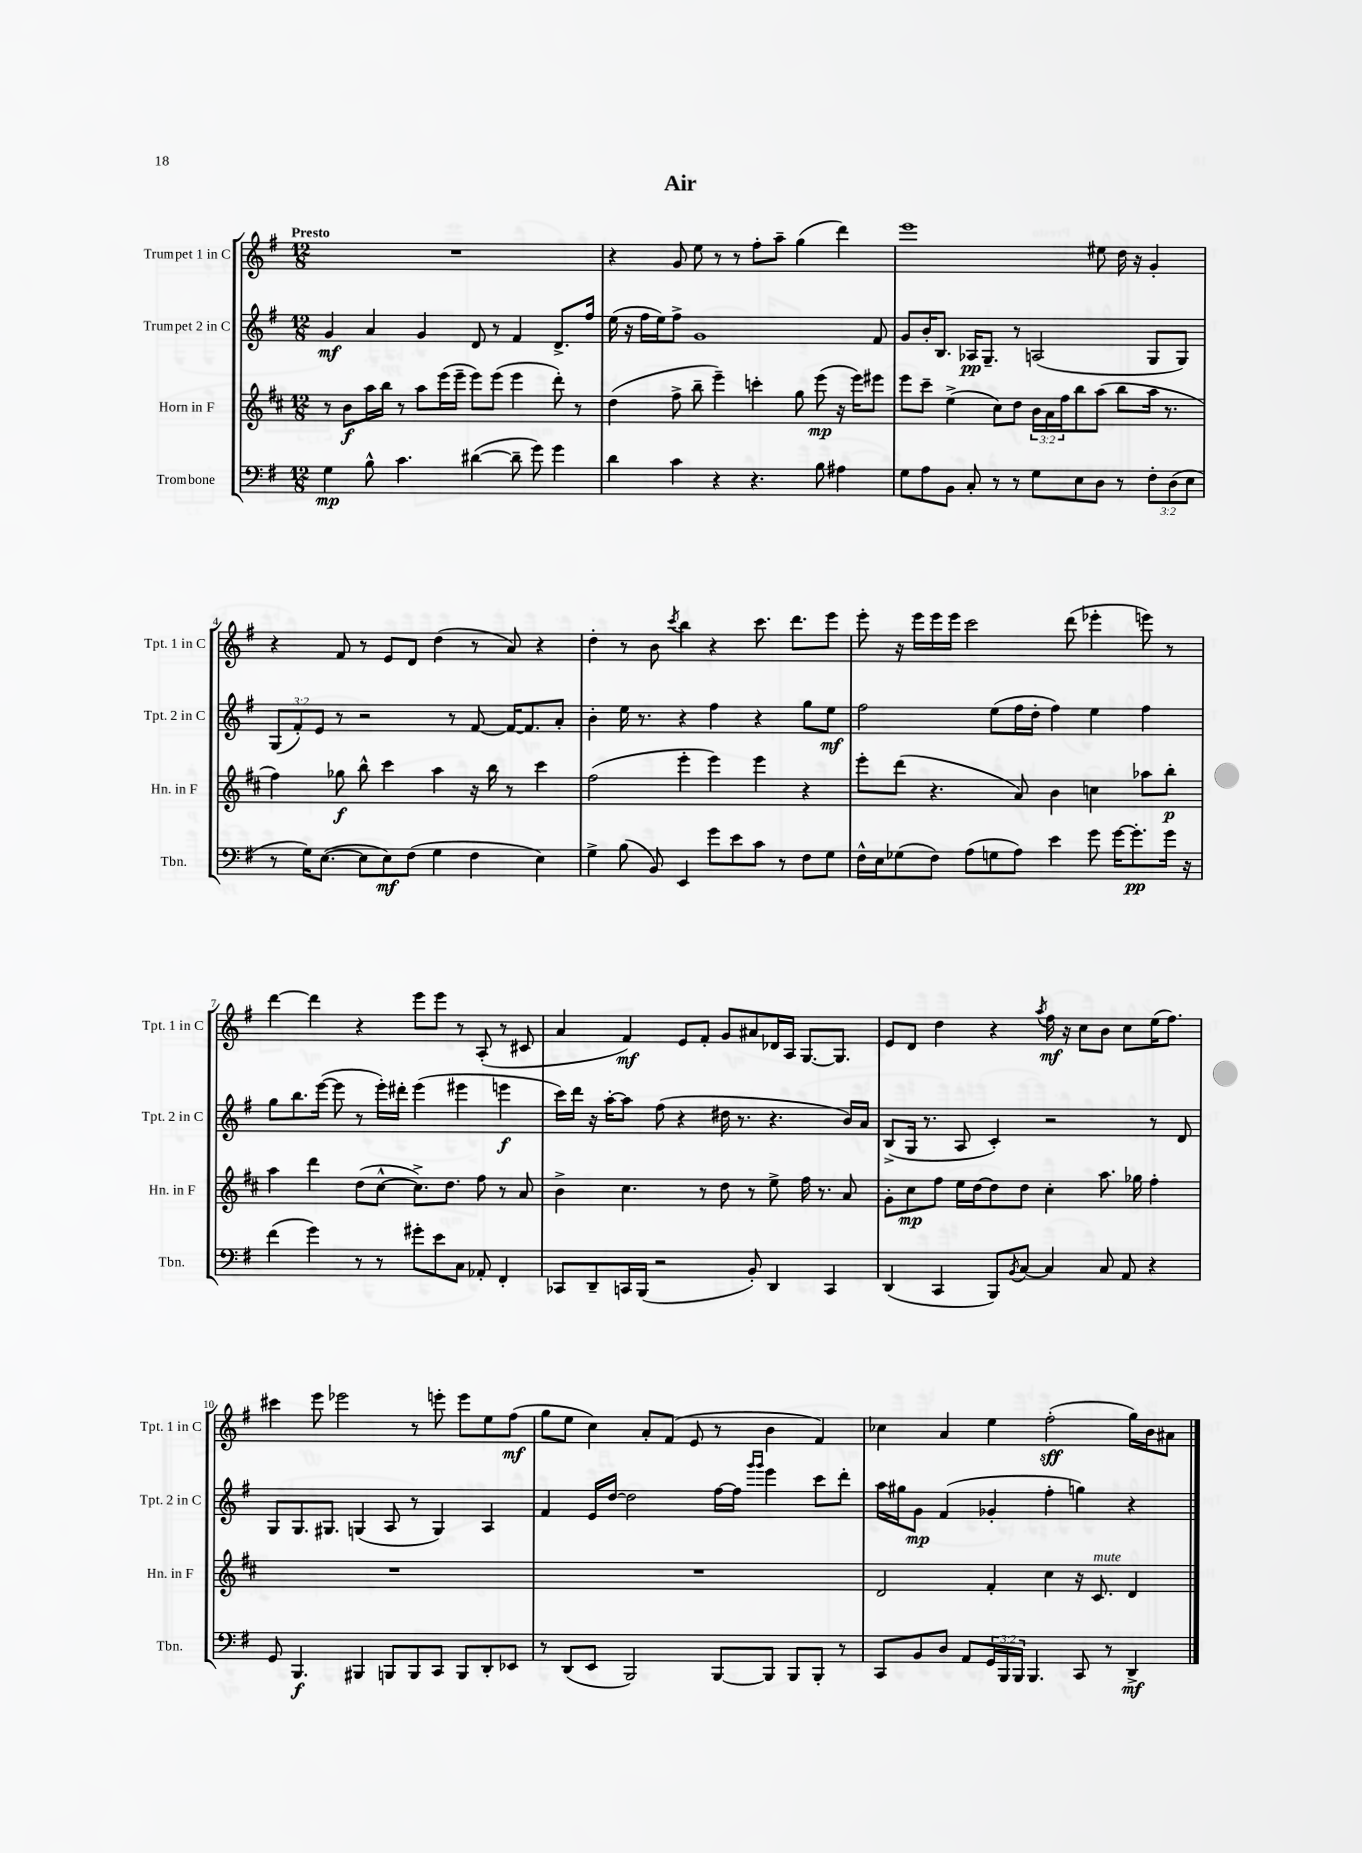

**kern	**kern	**kern	**kern
*staff4	*staff3	*staff2	*staff1
*clefF4	*clefG2	*clefG2	*clefG2
*k[f#]	*k[f#c#]	*k[f#]	*k[f#]
*M12/8	*M12/8	*M12/8	*M12/8
4G	8r	4g	1.r
.	8b	.	.
8B^^	16aa	4a	.
.	16bb	.	.
4.c	8r	.	.
.	8aa	4g	.
.	(16eee	.	.
.	16eee~	.	.
([4d#	8eee)	8d	.
.	(8eee	8r	.
8d#~]	4eee	4f#	.
8g)	.	.	.
4g	8ddd')	8.d^	.
.	8r	.	.
.	.	16ff#	.
=	=	=	=
4d	(4dd	(16ee	4r
.	.	16r	.
.	.	16ff#	.
.	.	16ee)	.
4c	8ff#^	8ff#^	8g
.	8bb~	1g	8ee
4r	4eee~)	.	8r
.	.	.	8r
4.r	4ccc'	.	8ff#'
.	.	.	8aa~
.	8gg	.	(4gg
8B	(8eee	.	.
4A#	16r	.	4ddd)
.	16eee)	.	.
.	8eee#	8f#	.
=	=	=	=
8G	8eee	8g	1eee
8A	8ccc#~	16b'	.
.	.	8.B	.
8BB	(4ee^	.	.
8C'	.	16A-	.
.	.	8.G~	.
8r	8cc#)	.	.
8r	8dd	8r	.
8G	24b	(2A	.
.	24a	.	.
.	24ff#	.	.
8E	8bb	.	.
8D	(8aa	.	8ee#
8r	8bb	.	16dd
.	.	.	16r
12F#'	16aa	8G	4g'
.	8.r	.	.
(12D	.	.	.
.	.	8G)	.
12E	.	.	.
=	=	=	=
8r	4ff#)	(12G	4r
.	.	12f#')	.
16G)	.	.	.
.	.	12e	.
([8.E	.	.	.
.	8gg-	8r	8f#
8E]	8bb^^	2r	8r
8E)	4ccc#	.	8e
(8F#	.	.	8d
4G	4aa	.	(4dd
.	.	8r	.
4F#	16r	[8f#	8r
.	16bb	.	.
.	8r	16f#_	8a)
.	.	8.f#]	.
4E)	4ccc#	.	4r
.	.	8a'	.
=	=	=	=
4G^	(2ff#	4b'	4dd'
(8B	.	16ee	8r
.	.	8.r	.
8BB)	.	.	8b
.	.	.	8qccc
4EE	4eee'	4r	4bb
8g	4eee)	4ff#	4r
8e	.	.	.
8c	4eee	4r	8.ccc
8r	.	.	.
.	.	.	8.ddd
8F#	4r	8gg	.
8G	.	8ee	8eee
=	=	=	=
16F#^^	8eee'	2ff#	8eee'
16E	.	.	.
(8G-	(8ddd	.	16r
.	.	.	16eee
8F#)	4.r	.	16eee
.	.	.	16eee
(8A	.	.	2ccc
8G	.	(8ee	.
8A)	8a)	16ff#	.
.	.	16dd'	.
4e	4b	4ff#)	.
.	.	.	(8ddd
8g	4cc	4ee	4eee-'
[16g	.	.	.
8.g']	.	.	.
.	8aa-	4ff#	8eee)
16g	8bb'	.	8r
16r	.	.	.
=	=	=	=
(4f#	4aa	8gg	[4ddd
.	.	8.bb	.
4g)	4ddd	.	4ddd]
.	.	([16eee	.
.	.	8eee]	.
8r	(8dd	8r	4r
8r	[8cc#^^	16eee')	.
.	.	16ddd#'	.
8g#'	8.cc#^])	(4eee	8eee
8e	.	.	8eee
.	8.dd	.	.
8C	.	4eee#	8r
8AA-'	8ff#	.	(8A'
4FF#'	8r	4eee	8r
.	8a	.	8c#
=	=	=	=
8CC-	4b^	16ccc)	4a
.	.	16ddd	.
8DD~	.	16r	.
.	.	[16aa'	.
16CC	4.cc#	8aa]	4f#)
(16BBB	.	.	.
2r	.	(8ff#	.
.	.	4r	8e
.	8r	.	8f#'
.	8dd	16dd#	8g
.	.	8.r	.
8BB')	8r	.	8a#
4DD	8ee^	4.r	16d-
.	.	.	16A
.	16ff#	.	[8.G
.	8.r	.	.
4CC	.	.	.
.	.	.	8.G]
.	8a	16b)	.
.	.	16a	.
=	=	=	=
(4DD	8g'	(8B^	8e
.	8cc#	16G	8d
.	.	8.r	.
4CC	8ff#	.	4dd
.	16ee	8A	.
.	[16dd	.	.
8BBB)	8dd]	4c')	4r
8qBB	.	.	.
[8C	8dd	.	.
.	.	.	8qaa
4C]	4cc#'	2r	16ff#
.	.	.	16r
.	.	.	8cc
8C	8.aa	.	8b
8AA	.	.	8cc
.	16gg-	.	.
4r	4ff#'	8r	(16ee
.	.	.	8.ff#)
.	.	8d	.
=	=	=	=
8GG	1.r	8G	4ccc#
4.BBB	.	8.G	.
.	.	.	8eee
.	.	8.G#	.
.	.	.	2eee-
4BBB#	.	(4G	.
8BBB	.	8A	.
8BBB	.	8r	8r
8CC	.	4G)	8eee'
8BBB	.	.	8eee
8DD'	.	4A	8ee
8EE-	.	.	(8ff#
=	=	=	=
8r	1.r	4f#	8gg
(8DD	.	.	8ee
8EE	.	16e	4cc)
.	.	[16dd	.
2BBB)	.	2dd]	.
.	.	.	8a'
.	.	.	(8f#
.	.	.	8e
[8BBB	.	[16ff#	8r
.	.	16ff#]	.
.	.	16qqggg	.
.	.	16qqggg	.
8BBB]	.	4eee	4b
8BBB	.	.	.
8BBB'	.	8ccc	4f#)
8r	.	8ddd'	.
=	=	=	=
8CC	2d	16aa	4cc-
.	.	16gg#	.
8BB	.	8g	.
8D	.	(4f#	4a
8AA	.	.	.
24GG	4f#'	4g-'	4ee
24BBB	.	.	.
24BBB	.	.	.
4.BBB	.	.	.
.	4cc#	4ff#'	(2ff#'
8CC	16r	4gg)	.
.	8.c#	.	.
8r	.	.	.
4DD^	4d	4r	16gg)
.	.	.	16b
.	.	.	8a#
==	==	==	==
*-	*-	*-	*-
